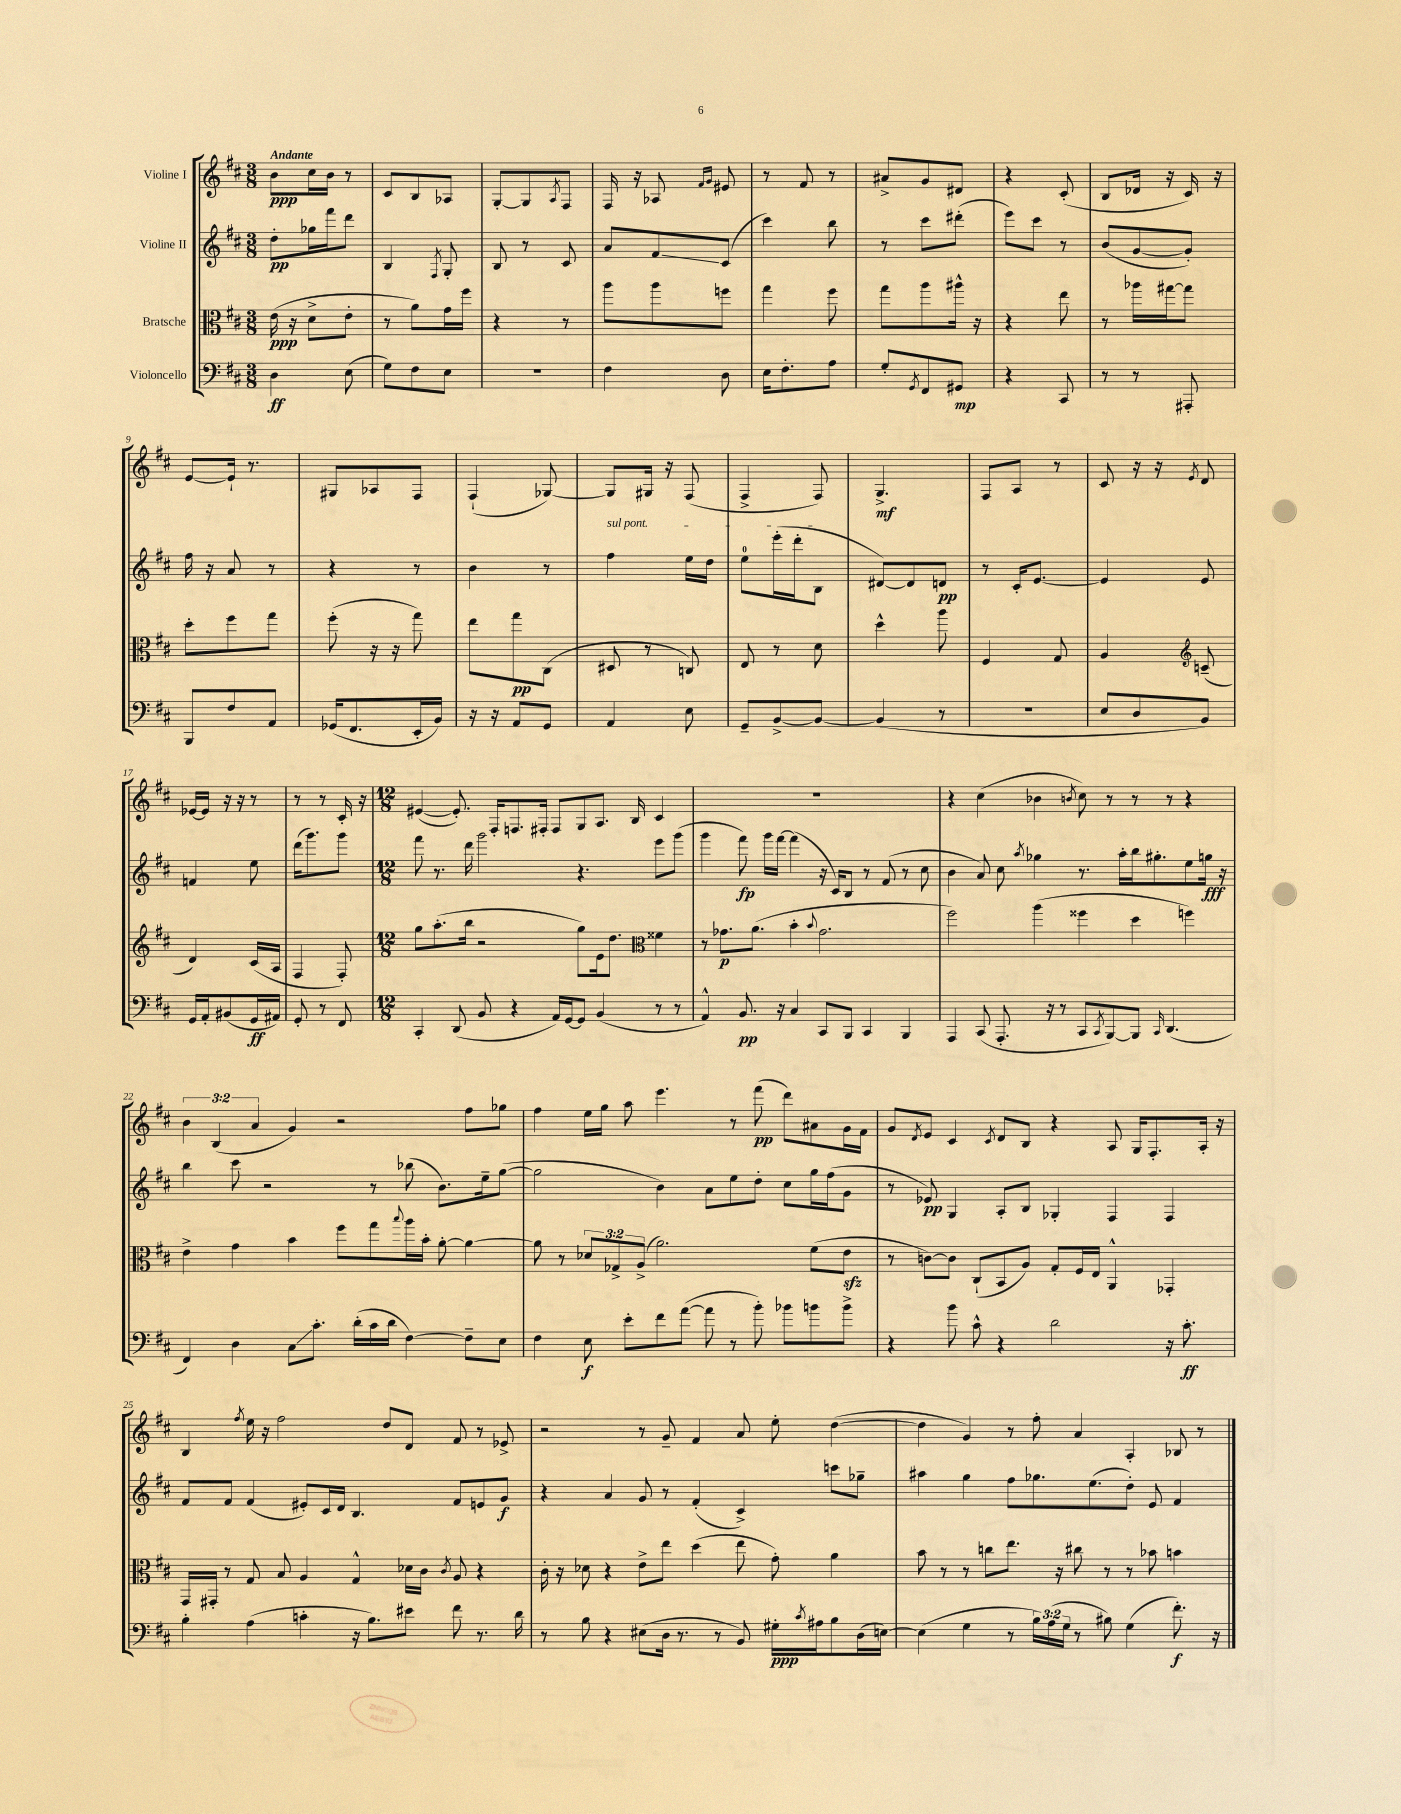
<<
\new StaffGroup <<
\new Staff = "s0" \with { instrumentName = "Violine I" } {
    \clef treble \key d \major \numericTimeSignature \time 3/8 \override Staff.TupletNumber.text = #tuplet-number::calc-fraction-text \tempo "Andante"
    b'8\ppp cis''16 b'16 r8 |
    cis'8 b8 aes8 |
    g8~-. g8 \acciaccatura { a8 } fis8 |
    fis16 r16 aes8 \grace { fis'16 g'16 } eis'8 |
    r8 fis'8 r8 |
    ais'8-> g'8 dis'8 |
    r4 cis'8-.( |
    b8 des'16 r16 cis'16) r16 |
    e'8~ e'16-! r8. |
    gis8 aes8 fis8 |
    fis4-!( ges8~) |
    ges8 gis16 r16 fis8( |
    fis4-> fis8) |
    g4.->\mf |
    fis8 a8 r8 |
    cis'8 r16 r16 \acciaccatura { e'8 } d'8 |
    ees'16~ ees'16 r16 r16 r8 |
    r8 r8 cis'16-. r16 |
    \numericTimeSignature \time 12/8 eis'4~( eis'8.-.) fis16-. f8. fis16-. fis8 g8 a8. b16 cis'4 |
    R1. |
    r4 cis''4( bes'4 \acciaccatura { b'8 } cis''8) r8 r8 r8 r4 |
    \tuplet 3/2 { b'4 b4( a'4 } g'4) r2 fis''8 ges''8 |
    fis''4 e''16 g''16 a''8 e'''4. r8 fis'''8\pp( d'''8) ais'8 g'16 fis'16 |
    g'8 \acciaccatura { d'8 } e'8 cis'4 \acciaccatura { cis'8 } d'8 b8 r4 a8 g16 fis8.-. a16-. r16 |
    b4 \acciaccatura { fis''8 } e''16 r16 fis''2 d''8 d'8 fis'8 r8 ees'8-> |
    r2 r8 g'8-- fis'4 a'8 e''8-. d''4~( |
    d''4 g'4) r8 fis''8-. a'4 a4-. bes8 r8 \bar "|." |
}
\new Staff = "s1" \with { instrumentName = "Violine II" } {
    \clef treble \key d \major \numericTimeSignature \time 3/8
    d''8-.\pp ges''16 fis'''16 d'''8 |
    b4 \acciaccatura { fis8 } g8-. |
    b8 r8 cis'8 |
    a'8 fis'8\glissando cis'8( |
    cis'''4) b''8 |
    r8 cis'''8 dis'''8-.( |
    e'''8) cis'''8 r8 |
    b'8( g'8~ g'8-.) |
    fis''16 r16 a'8 r8 |
    r4 r8 |
    b'4 r8 |
    \once \override TextSpanner.bound-details.left.text = \markup { \italic "sul pont." } fis''4\startTextSpan e''16 d''16 |
    e''8-0 e'''16-.( d'''16-. b8\stopTextSpan |
    dis'8~) dis'8 d'8\pp |
    r8 cis'16-. e'8.~ |
    e'4 e'8 |
    f'4 e''8 |
    d'''16( g'''8.) g'''8 |
    \numericTimeSignature \time 12/8 fis'''8 r8. d'''16 g'''2 r4. e'''8 g'''8( |
    g'''4 fis'''8\fp) g'''16 fis'''16~ fis'''4( r16 cis'16) b8 r8 fis'8( r8 cis''8 |
    b'4 a'8) cis''8 \acciaccatura { a''8 } ges''4 r8. a''16-. b''16 gis''8.-. e''8 g''16\fff r16 |
    b''4 cis'''8 r2 r8 bes''8( b'8.) e''16-- g''8~( |
    g''2 b'4) a'8 e''8 d''8-. cis''8 g''16 fis''16( g'8 |
    r8 ees'8\pp) g4 a8-. b8 ges4-. fis4 fis4 |
    fis'8 fis'8 fis'4( eis'8-.) cis'16 d'16 b4. fis'8 e'8 g'8\f |
    r4 a'4 g'8 r8 fis'4-.( cis'4->) c'''8 ges''8-- |
    ais''4 g''4 fis''8 ges''8. e''8.( d''8-.) e'8 fis'4 \bar "|." |
}
\new Staff = "s2" \with { instrumentName = "Bratsche" } {
    \clef alto \key d \major \numericTimeSignature \time 3/8 \override Staff.TupletNumber.text = #tuplet-number::calc-fraction-text
    e'16\ppp( r16 d'8-> e'8-. |
    r8 a'8) g'16 fis''16 |
    r4 r8 |
    a''8 a''8 f''8 |
    g''4 fis''8 |
    g''8 a''8 ais''16-^ r16 |
    r4 e''8 |
    r8 aes''16 gis''16~ gis''8 |
    d''8-. fis''8 g''8 |
    fis''8-.( r16 r16 g''8) |
    e''8 g''8\pp cis8( |
    dis8 r8 c8) |
    e8 r8 d'8 |
    d''4-^ a''8 |
    fis4 g8 |
    a4 \clef treble c'8--( |
    d'4) cis'16( a16 |
    fis4 fis8-.) |
    \numericTimeSignature \time 12/8 g''8 a''8.-.( b''16 r2 g''8) e'16 d''8. \clef alto fisis'4 |
    r8 ges'8.\p a'8.( b'4-. \appoggiatura { b'8 } ges'2. |
    fis''2) a''4( fisis''4 d''4 f''4) |
    e'4-> g'4 b'4 fis''8 g''8 \appoggiatura { b''8 } a''16 b'16-. a'8~-. a'4~ |
    a'8 r8 \tuplet 3/2 { des'8 ges8-> a8->( } a'2.) fis'8( e'8\sfz |
    r8 c'8~) c'8 cis8-!( b,8 a8) g8-. fis16 e16 a,4-^ ges,4-. |
    g,16 gis,16-. r8 g8 b8 a4 g4-^ des'16 cis'16 \acciaccatura { cis'8 } a8 r4 |
    cis'16-. r16 des'8 r4 e'8-> e''8 d''4( e''8 g'8-.) a'4 |
    b'8 r8 r8 c''8 e''8. r16 cis''8 r8 r8 bes'8 b'4 \bar "|." |
}
\new Staff = "s3" \with { instrumentName = "Violoncello" } {
    \clef bass \key d \major \numericTimeSignature \time 3/8 \override Staff.TupletNumber.text = #tuplet-number::calc-fraction-text
    d4\ff e8( |
    g8) fis8 e8 |
    R4. |
    fis4 d8 |
    e16 fis8.-. a8 |
    g8-. \acciaccatura { g,8 } fis,8 gis,8\mp |
    r4 cis,8 |
    r8 r8 ais,,8-. |
    b,,8 fis8 a,8 |
    ges,16( fis,8. e,16-. b,16) |
    r16 r16 a,8 g,8 |
    a,4 e8 |
    g,8-- b,8~-> b,8~ |
    b,4( r8 |
    R4. |
    e8 d8 b,8) |
    g,16 a,16-. bis,8( g,16\ff ais,16) |
    g,8-. r8 fis,8 |
    \numericTimeSignature \time 12/8 cis,4-. d,8( b,8 r4 a,16) g,16~ g,8 b,4( r8 r8 |
    a,4-^) b,8.\pp r16 cis4 cis,8 b,,8 cis,4 b,,4 |
    a,,4 cis,8( a,,8.-. r16 r8 cis,8 \acciaccatura { cis,8 } b,,8~) b,,8 \grace { cis,16 } d,4.( |
    fis,4) d4 cis8\glissando cis'8.-. d'16-.( cis'16 d'16 fis4~) fis8-- e8 |
    fis4 e8\f e'8-. fis'8 a'8~( a'8 r8 b'8-.) bes'8 b'8 b'8-> |
    r4 b'8 cis'8-^ r4 d'2 r16 cis'8.-.\ff |
    b4-. a4( c'4-. r16 b8.) eis'8 fis'8 r8. d'16 |
    r8 b8 r4 eis8( d16 r8. r8 b,8) gis16-.\ppp \acciaccatura { cis'8 } ais16 b8 d16( e16~) |
    e4( g4 r8 \tuplet 3/2 { b16) a16( g16 } r8 bis8) g4( fis'8.-.\f) r16 \bar "|." |
}
>>
>>
